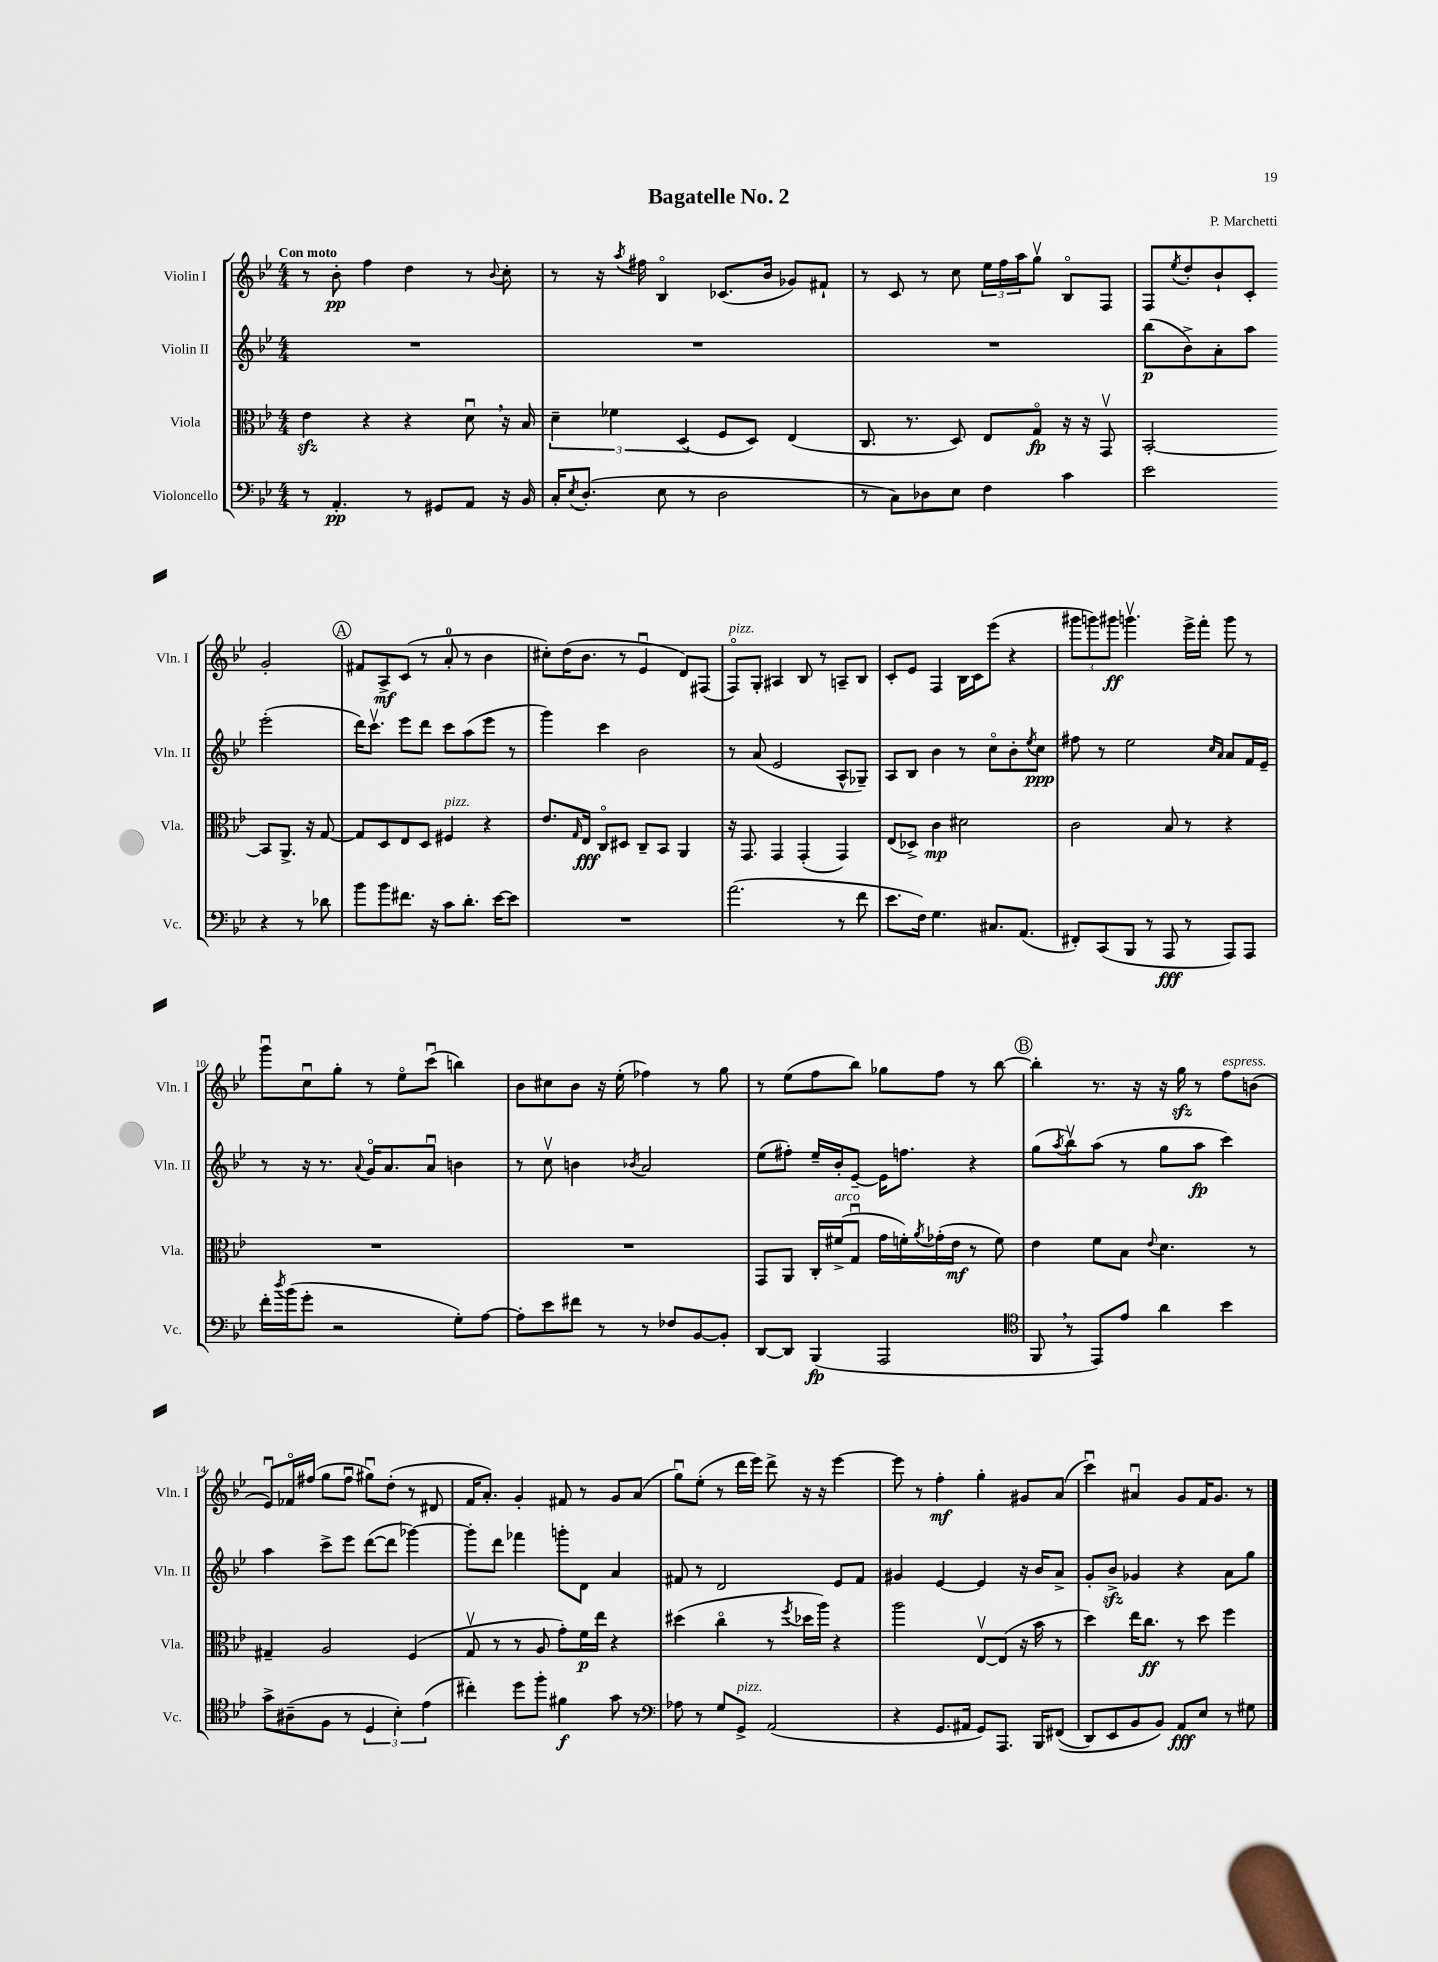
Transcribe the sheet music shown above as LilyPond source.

\header { title = "Bagatelle No. 2" composer = "P. Marchetti" }
<<
\new StaffGroup <<
\new Staff = "s0" \with { instrumentName = "Violin I" shortInstrumentName = "Vln. I" } {
    \clef treble \key bes \major \numericTimeSignature \time 4/4 \tempo "Con moto"
    r8 bes'8-.\pp f''4 d''4 r8 \appoggiatura { bes'8 } c''8-. |
    r8 r16 \acciaccatura { a''8 } fis''16 bes4\flageolet ces'8.( bes'16 ges'8) fis'8-! |
    r8 c'8 r8 c''8 \tuplet 3/2 { ees''16 f''16 a''16 } g''8\upbow bes8\flageolet f8 |
    f8 \acciaccatura { ees''8 } d''8-. bes'8-! c'8-. g'2-. |
    \mark \markup { \circle "A" } fis'8 a8->\mf c'8( r8 a'8-0-. r8 bes'4 |
    cis''8-.) d''16( bes'8. r8 ees'4\downbow d'8) fis8( |
    f8\flageolet^\markup { \italic "pizz." }) g8-. ais4 bes8 r8 a8-- bes8 |
    c'8-. ees'8 f4 bes16 c'16 ees'''8( r4 |
    \tuplet 3/2 { gis'''8 g'''8) gis'''8\ff } g'''4.\upbow ees'''16-> f'''16-. g'''8 r8 |
    g'''8\downbow c''8\downbow g''8-. r8 ees''8\flageolet c'''8\downbow( b''4) |
    bes'8 cis''8 bes'8 r16 ees''16-.( fes''4) r8 g''8 |
    r8 ees''8( f''8 bes''8) ges''8 f''8 r8 bes''8~ |
    \mark \markup { \circle "B" } bes''4-. r8. r16 r16 g''16\sfz r8 f''8^\markup { \italic "espress." } b'8( |
    ees'8\downbow) fes'16\flageolet fis''16( g''8 fis''8\downbow gis''8\downbow) d''8-.( r8 dis'8 |
    f'16 a'8.-.) g'4-. fis'8 r8 g'8 a'8( |
    g''8\downbow) ees''8-.( r8 d'''16 ees'''16) d'''8-> r16 r16 ees'''4~ |
    ees'''8 r8 f''4-.\mf g''4-. gis'8 a'8( |
    c'''4\downbow) ais'4\downbow g'8 f'16 g'8. r8 \bar "|." |
}
\new Staff = "s1" \with { instrumentName = "Violin II" shortInstrumentName = "Vln. II" } {
    \clef treble \key bes \major \numericTimeSignature \time 4/4
    R1 |
    R1 |
    R1 |
    bes''8\p( bes'8->) a'8-. a''8 ees'''2-.( |
    \mark \markup { \circle "A" } d'''16) c'''8.\upbow ees'''8 d'''8 c'''8 a''8( ees'''8 r8 |
    g'''4) c'''4 bes'2 |
    r8 a'8( ees'2 a8-^ ges8--) |
    a8 bes8 bes'4 r8 c''8\flageolet bes'8-. \acciaccatura { ees''8 } c''8\ppp |
    fis''8 r8 ees''2 \grace { c''16 a'16 } a'8 f'16 ees'16-- |
    r8 r16 r8. \appoggiatura { a'8 } g'16\flageolet a'8. a'8\downbow b'4 |
    r8 c''8\upbow b'4 \acciaccatura { bes'8 } a'2 |
    ees''8( fis''8-.) ees''16-- bes'16-. ees'8~-- ees'16 f''8. r4 |
    \mark \markup { \circle "B" } g''8( \acciaccatura { a''8 } bes''8\upbow) a''8( r8 g''8 a''8\fp c'''4) |
    a''4 c'''8-> ees'''8 d'''8~( d'''8 ges'''4~) |
    ges'''8-. d'''8 fes'''4 g'''8-. d'8 a'4 |
    fis'8 r8 d'2 ees'8 fis'8 |
    gis'4 ees'4~ ees'4 r16 bes'16 a'8-> |
    g'8-. bes'8->\sfz ges'4 r4 a'8 g''8 \bar "|." |
}
\new Staff = "s2" \with { instrumentName = "Viola" shortInstrumentName = "Vla." } {
    \clef alto \key bes \major \numericTimeSignature \time 4/4
    ees'4\sfz r4 r4 d'8\downbow \breathe r16 bes16 |
    \tuplet 3/2 { d'4-- fes'4 d4( } f8 d8) ees4( |
    c8. r8. d8) ees8 g8\flageolet\fp r16 r16 g,8\upbow |
    bes,2~-. bes,8 a,8.-> r16 g8~ |
    \mark \markup { \circle "A" } g8 d8 ees8 d8 fis4^\markup { \italic "pizz." } r4 |
    ees'8. \grace { g16 } ees16\fff c8\flageolet dis8 c8-- bes,8 a,4 |
    r16 g,8. g,4 g,4-.( g,4) |
    ees8( des8->) c'4\mp dis'2 |
    c'2 bes8 r8 r4 |
    R1 |
    R1 |
    g,8 a,8 c16-. fis'16->^\markup { \italic "arco" }( g8\downbow g'16 f'16-.) \acciaccatura { a'8 } ges'16-.( ees'16\mf r8 f'8) |
    \mark \markup { \circle "B" } ees'4 f'8 bes8 \appoggiatura { ees'8 } d'4. r8 |
    gis4-- a2 f4( |
    g8\upbow r8 r8 a8 g'8-.) f'16\p ees''16 r4 |
    dis''4( c''4\flageolet r8 \acciaccatura { f''8 } des''16 a''16) r4 |
    a''2 ees8~\upbow ees8( r16 bes'16 r8 |
    d''4) ees''16 c''8.\ff r8 d''8 f''4 \bar "|." |
}
\new Staff = "s3" \with { instrumentName = "Violoncello" shortInstrumentName = "Vc." } {
    \clef bass \key bes \major \numericTimeSignature \time 4/4
    r8 a,4.-.\pp r8 gis,8 a,8 r16 bes,16 |
    c16-. \acciaccatura { ees8 } d8.-.( ees8 r8 d2 |
    r8 c8) des8 ees8 f4 c'4 |
    ees'2 r4 r8 des'8 |
    \mark \markup { \circle "A" } bes'8 bes'8 fis'8. r16 c'8 d'8.-. ees'16~ ees'8 |
    R1 |
    a'2.( r8 f'8 |
    ees'8. f16) g4. cis8. a,8.( |
    fis,8-.) c,8( bes,,8 r8 a,,8\fff r8 a,,8) a,,8 |
    f'16-. \acciaccatura { d''8 } bes'16( g'8-. r2 g8-.) a8~ |
    a8-. ees'8 fis'8 r8 r8 fes8 bes,8~ bes,8-. |
    d,8~ d,8 bes,,4\fp( a,,2 |
    \mark \markup { \circle "B" } \clef tenor f,8 \breathe r8 ees,8) ees'8 a'4 bes'4 |
    g'8-> ais8--( f8 r8 \tuplet 3/2 { d4 bes4-.) ees'4( } |
    cis''4-.) d''8 f''8-. fis'4\f g'8 r8 |
    \clef bass aes8 r8 g8 g,8->^\markup { \italic "pizz." } a,2( |
    r4 g,8. ais,16 g,8) a,,8. bes,,16 fis,8(\( |
    d,8) ees,8 bes,8 bes,8\) a,8\fff ees8 r8 gis8 \bar "|." |
}
>>
>>
